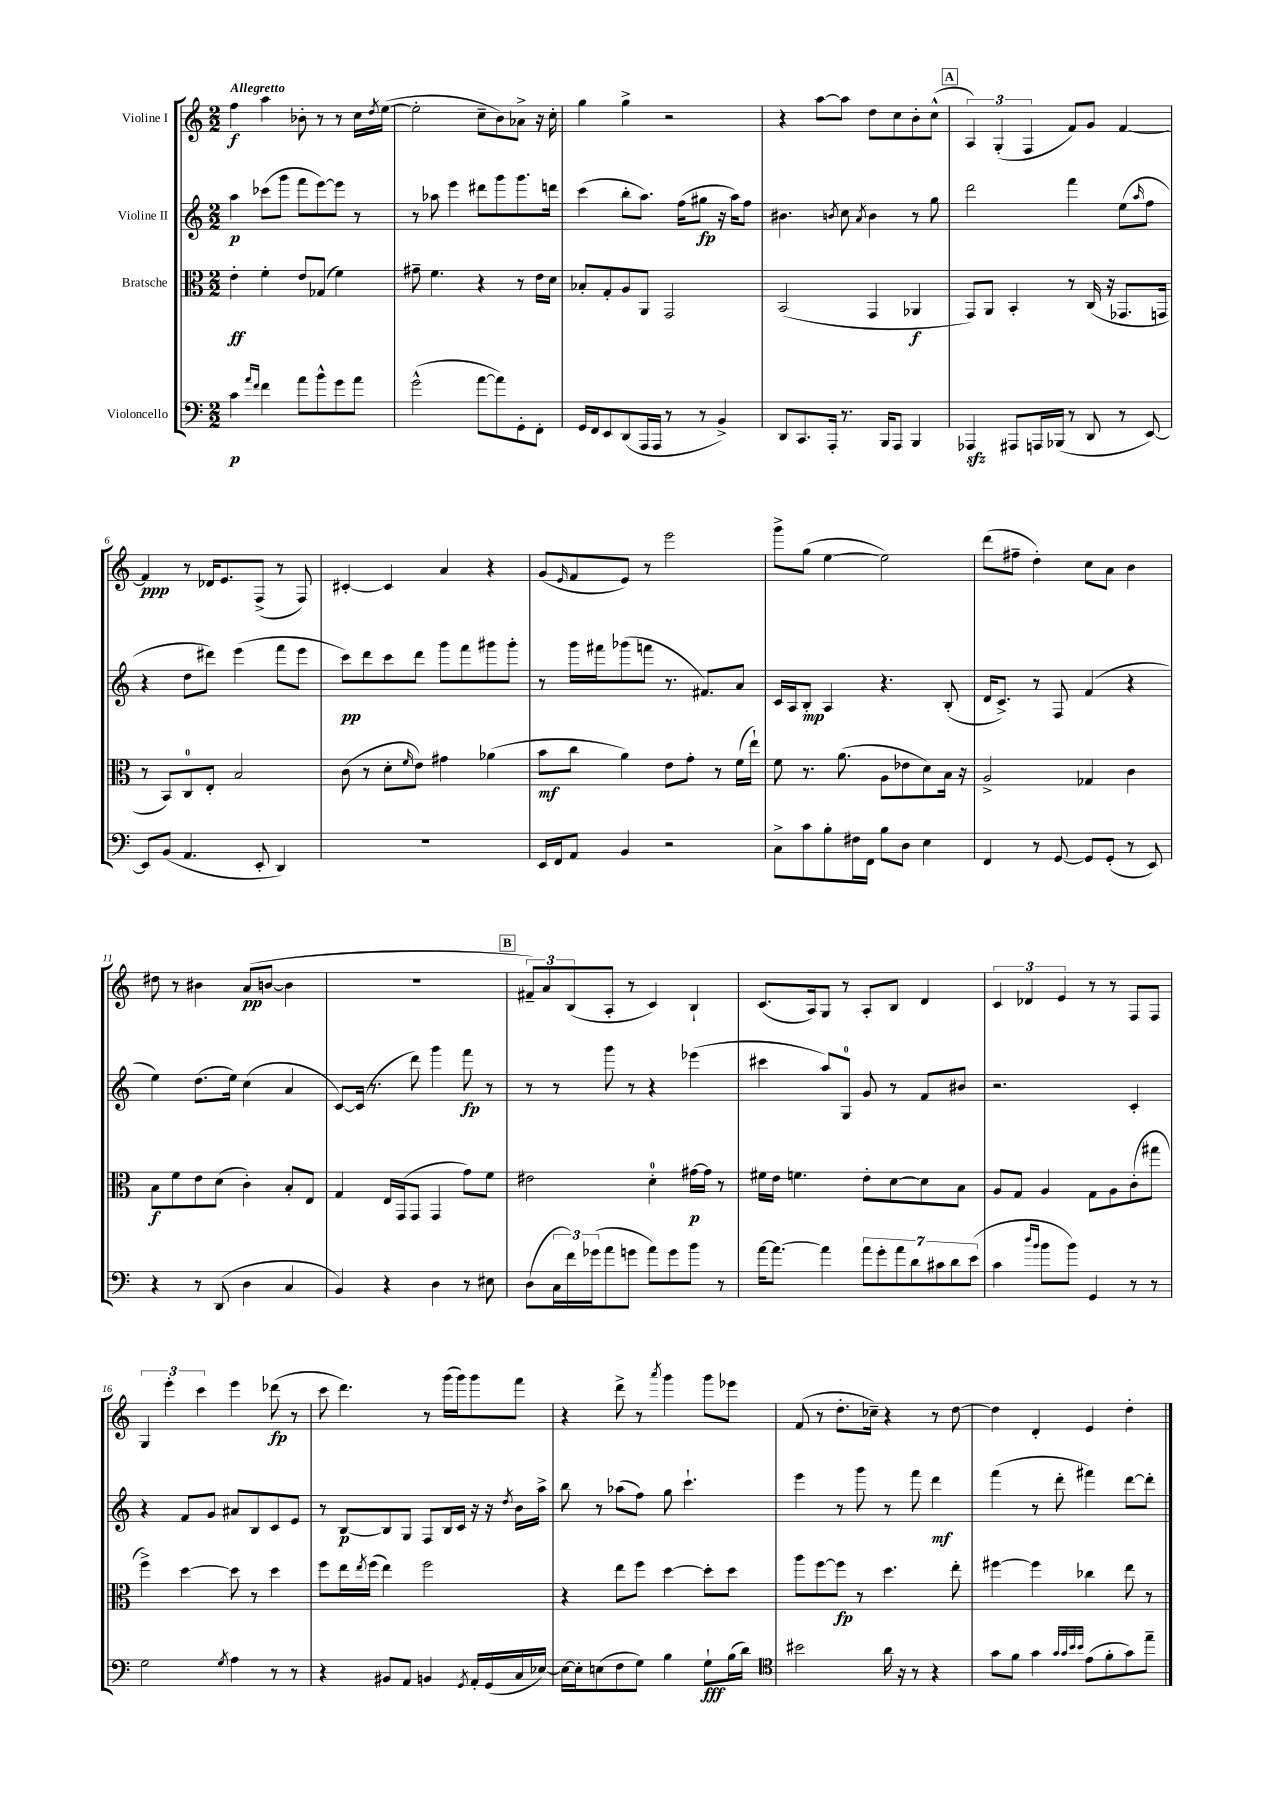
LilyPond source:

<<
\new StaffGroup <<
\new Staff = "s0" \with { instrumentName = "Violine I" } {
    \clef treble \key c \major \numericTimeSignature \time 2/2 \tempo "Allegretto"
    f''4\f a''4 bes'8-. r8 r8 c''16 \acciaccatura { d''8 } e''16~( |
    e''2-. c''8-- b'8) aes'8-> r16 c''16-. |
    g''4 g''4-> r2 |
    r4 a''8~ a''8 d''8 c''8 b'8-. c''8-^( |
    \mark \markup { \box "A" } \tuplet 3/2 { a4) g4-.( f4 } f'8) g'8 f'4~ |
    f'4\ppp r8 des'16 e'8. f8->( r8 f8) |
    cis'4~-. cis'4 a'4 r4 |
    g'8( \grace { e'16 } f'8 e'8) r8 e'''2 |
    g'''8-> g''8( e''4~ e''2) |
    d'''8( fis''8-- d''4-.) c''8 a'8 b'4 |
    dis''8 r8 bis'4 a'8\pp( b'8~ b'4 |
    R1 |
    \mark \markup { \box "B" } \tuplet 3/2 { fis'8--) a'8 b8( } a8-. r8 c'4) b4-! |
    c'8.( a16) g8 r8 a8-. b8 d'4 |
    \tuplet 3/2 { c'4 des'4 e'4 } r8 r8 f8 f8 |
    \tuplet 3/2 { g4 e'''4-. c'''4 } e'''4 des'''8\fp( r8 |
    c'''8 d'''4.) r8 g'''16( g'''16) g'''8 f'''8 |
    r4 d'''8-> r8 \acciaccatura { a'''8 } g'''4 g'''8 ees'''8 |
    f'8( r8 d''8.-. ces''16--) r4 r8 d''8~ |
    d''4 d'4-. e'4 d''4-. \bar "|." |
}
\new Staff = "s1" \with { instrumentName = "Violine II" } {
    \clef treble \key c \major \numericTimeSignature \time 2/2
    a''4\p ces'''8( g'''8 f'''8 e'''8~) e'''8 r8 |
    r8 aes''8 e'''4 dis'''8 g'''8 g'''8. d'''16 |
    c'''4( b''8-. a''8.) f''16( gis''8\fp r16 a''16) f''8 |
    bis'4. \acciaccatura { b'8 } c''8 \acciaccatura { a'8 } b'4 r8 g''8 |
    \mark \markup { \box "A" } d'''2 f'''4 e''8( \grace { a''16 } f''8 |
    r4 d''8 dis'''8) e'''4( f'''8 e'''8 |
    c'''8\pp) d'''8 c'''8 d'''8 g'''8 f'''8 gis'''8 gis'''8-. |
    r8 g'''16 fis'''16 ges'''8( f'''8 r8. fis'8.) a'8 |
    c'16 a16 b8-.\mp a4 r4. b8-.( |
    d'16 c'8.->) r8 f8 f'4( r4 |
    e''4) d''8.( e''16) c''4( a'4 |
    c'8~) c'16( r8. d'''8) g'''4 f'''8\fp r8 |
    \mark \markup { \box "B" } r8 r8 g'''8 r8 r4 ees'''4( |
    cis'''4 a''8) g8-0 g'8 r8 f'8 bis'8 |
    r2. c'4-. |
    r4 f'8 g'8 ais'8 b8 c'8 e'8 |
    r8 b8~\p b8 g8 f8 b16 c'16 r16 r16 \acciaccatura { d''8 } b'16 a''16-> |
    b''8 r8 aes''8( f''8) g''8 c'''4.-! |
    e'''4 r8 g'''8 r8 f'''8 d'''4\mf |
    f'''4( r8 d'''8-. fis'''4) d'''8~ d'''8-. \bar "|." |
}
\new Staff = "s2" \with { instrumentName = "Bratsche" } {
    \clef alto \key c \major \numericTimeSignature \time 2/2
    e'4-.\ff f'4-. e'8 ges8( f'4) |
    gis'8-- f'4. r4 r8 e'16 d'16 |
    bes8-. g8-. a8 a,8 g,2 |
    b,2( g,4 aes,4\f |
    \mark \markup { \box "A" } g,8) a,8 b,4-. r8 c16( r16 ges,8. g,16 |
    r8 b,8) c8-0 e8-. b2 |
    c'8( r8 d'8-. \grace { f'16 } e'8) gis'4 aes'4( |
    b'8\mf c''8 a'4) e'8 g'8-. r8 f'16( e''16-!) |
    f'8 r8. a'8.( a8 ees'8 d'8) b16 r16 |
    a2-> ges4 c'4 |
    b8\f f'8 e'8 d'8( c'4-.) b8-. e8 |
    g4 e16 g,16( g,8 g,4 g'8) f'8 |
    \mark \markup { \box "B" } eis'2 d'4-0-. gis'16~\p gis'16 r8 |
    fis'16 e'16 f'4. e'8-. d'8~ d'8 b8 |
    a8 g8 a4 g8 a8 c'8-.( gis''8 |
    f''4->) d''4~ d''8 r8 d''4 |
    f''8 e''16 \acciaccatura { e''8 } f''16( e''4) f''2 |
    r4 e''8 f''8 d''4~ d''8-. d''8 |
    a''8 f''8~ f''8\fp r8 d''4. e''8-. |
    fis''4~ fis''4 ces''4 e''8 r8 \bar "|." |
}
\new Staff = "s3" \with { instrumentName = "Violoncello" } {
    \clef bass \key c \major \numericTimeSignature \time 2/2
    c'4\p \grace { a'16 f'16 } f'4 a'8 b'8-^ g'8 a'8 |
    g'2-^( a'8~ a'8) g,8-. f,8-. |
    g,16 f,16 e,8 d,8( a,,16 a,,16 r8 r8 b,4->) |
    d,8 c,8. a,,16-. r8. b,,16 a,,8 b,,4 |
    \mark \markup { \box "A" } aes,,4\sfz ais,,8 a,,16 bes,,16( r8 d,8 r8 e,8~) |
    e,8 b,8( a,4. e,8-. d,4) |
    R1 |
    e,16 f,16 a,8 b,4 r2 |
    c8-> c'8 b8-. fis16 f,16 b8 d8 e4 |
    f,4 r8 g,8~ g,8 g,8-.( r8 e,8) |
    r4 r8 d,8( d4 c4 |
    b,4) r4 d4 r8 eis8 |
    \mark \markup { \box "B" } d8( \tuplet 3/2 { c16 f'16) ges'16( } a'8 g'8 a'8) g'8 b'8 r8 |
    a'16~ a'8.~ a'4 \tuplet 7/4 { a'8 g'8-. a'8 d'8 cis'8 d'8 e'8( } |
    c'4 \grace { d''16 b'16 } b'8 b'8) g,4 r8 r8 |
    g2 \acciaccatura { g8 } a4 r8 r8 |
    r4 bis,8 a,8 b,4 \acciaccatura { g,8 } a,16-. g,16( c16 ees16~) |
    ees16~ ees16-. e8( f8 g8) b4 g8-!\fff b16( d'16) |
    \clef tenor bis'2 a'16 r16 r8 r4 |
    g'8 f'8 g'4 \grace { g'32 g'32 b'32 b'32 } e'8( f'8-. g'8) e''8-- \bar "|." |
}
>>
>>
